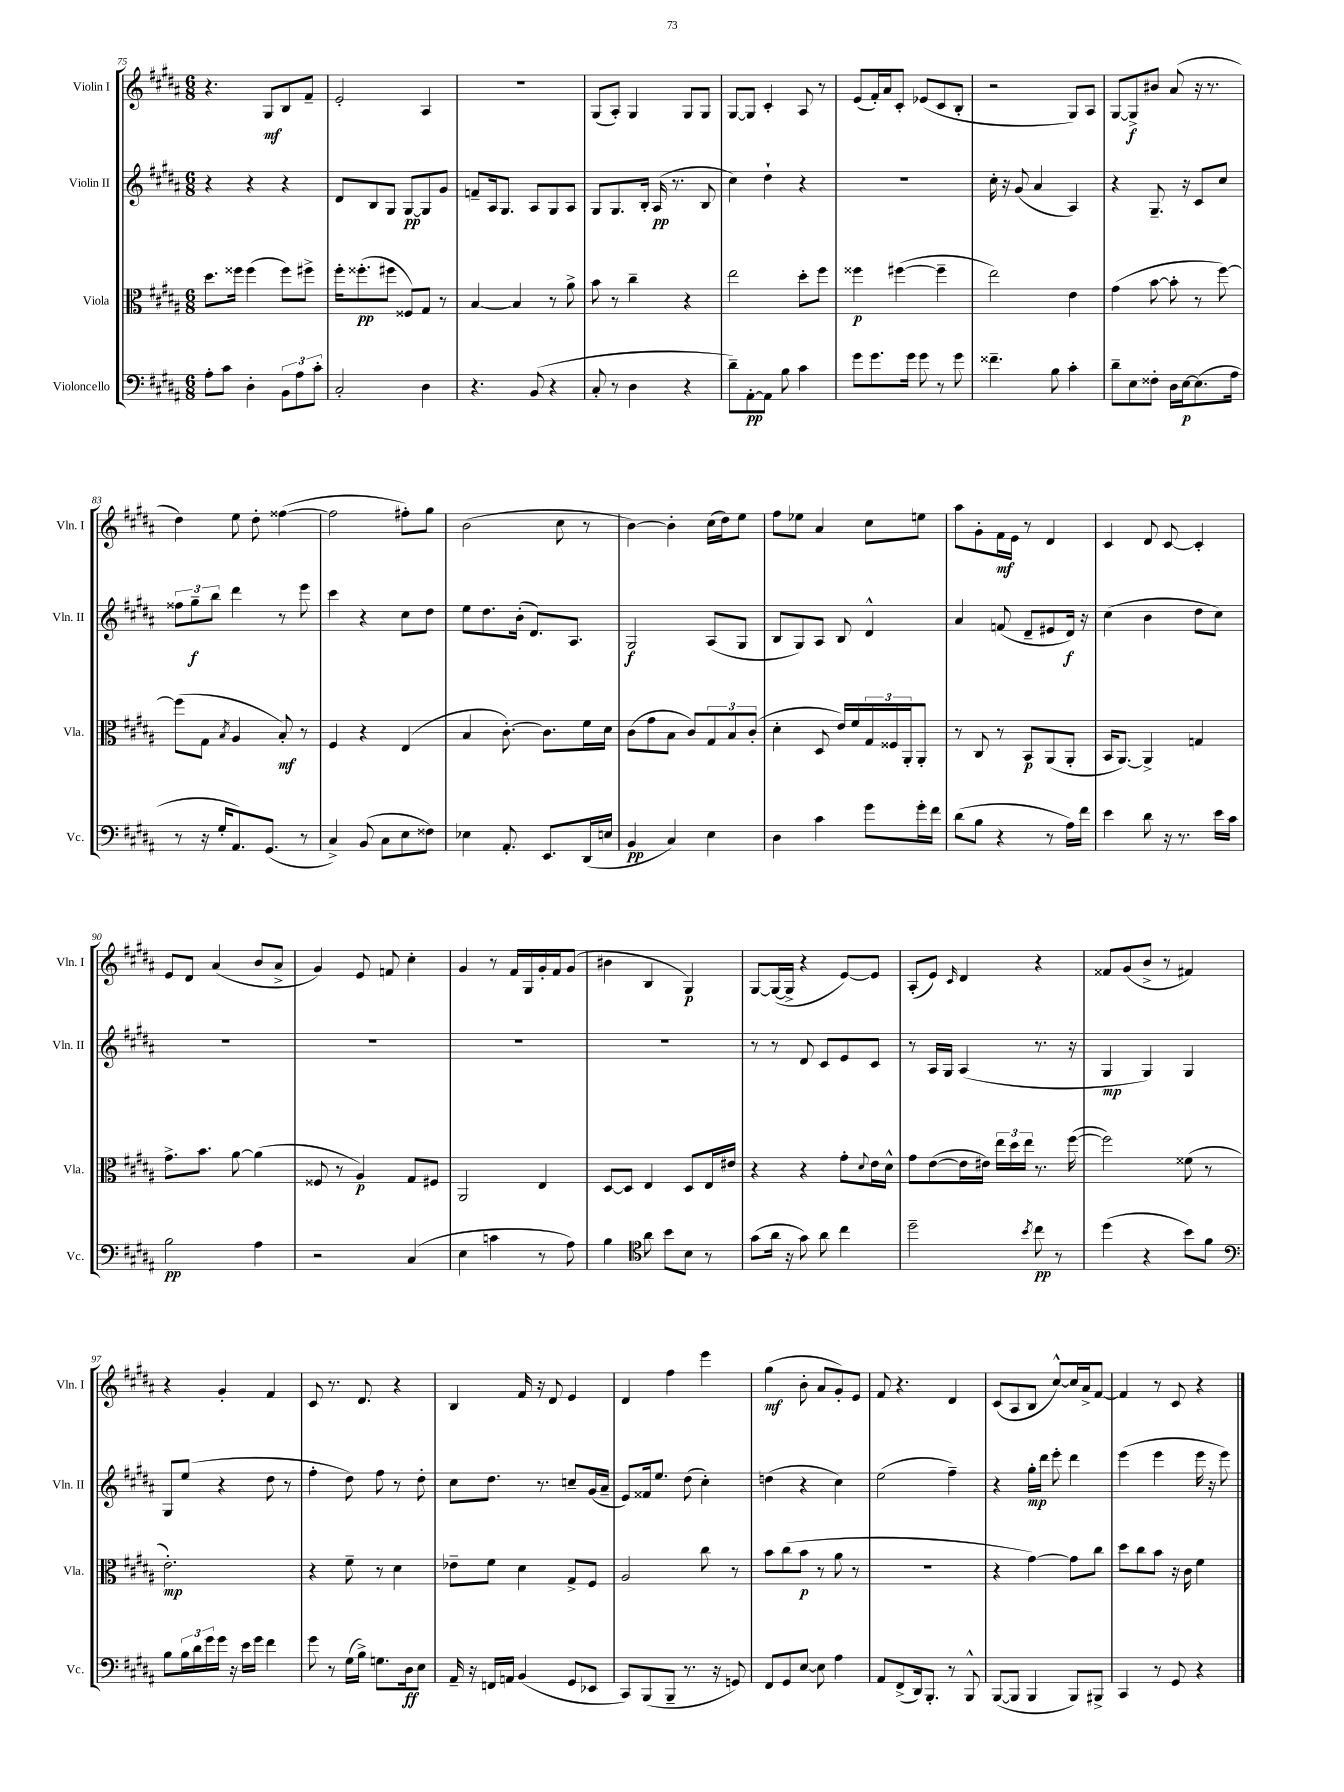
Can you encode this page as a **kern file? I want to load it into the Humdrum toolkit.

**kern	**dynam	**kern	**dynam	**kern	**dynam	**kern	**dynam
*part4	*part4	*part3	*part3	*part2	*part2	*part1	*part1
*staff4	*staff4	*staff3	*staff3	*staff2	*staff2	*staff1	*staff1
*I"Violoncello	*	*I"Viola	*	*I"Violin II	*	*I"Violin I	*
*I'Vc.	*	*I'Vla.	*	*I'Vln. II	*	*I'Vln. I	*
*clefF4	*	*clefC3	*	*clefG2	*	*clefG2	*
*k[f#c#g#d#a#]	*	*k[f#c#g#d#a#]	*	*k[f#c#g#d#a#]	*	*k[f#c#g#d#a#]	*
*M6/8	*	*M6/8	*	*M6/8	*	*M6/8	*
=75	=75	=75	=75	=75	=75	=75	=75
8A#'\L	.	8.dd#\L	.	4r	.	4.r	.
8c#\J	.	.	.	.	.	.	.
.	.	16ff##X\Jk	.	.	.	.	.
4D#'\	.	(4ff##\	.	4r	.	.	.
.	.	.	.	.	.	8G#/L	mf
12BB\L	.	8ff##\L)	.	4r	.	8B/	.
12A#\	.	.	.	.	.	.	.
.	.	8ff#X^\J	.	.	.	8f#~/J	.
12c#'\J	.	.	.	.	.	.	.
=76	=76	=76	=76	=76	=76	=76	=76
2C#'/	.	16ff#'\KL	.	8d#/L	.	2e'/	.
.	.	(8.ff##X'\	pp	.	.	.	.
.	.	.	.	8B/	.	.	.
.	.	8ff#X\J	.	8G#/J	.	.	.
.	.	8F##X/L)	.	[8G#/L	pp	.	.
4D#\	.	8G#/J	.	8G#/]	.	4A#/	.
.	.	8r	.	8g#/J	.	.	.
=77	=77	=77	=77	=77	=77	=77	=77
4.r	.	[4B/	.	8fn~/L	.	2.r	.
.	.	.	.	16A#/k	.	.	.
.	.	.	.	8.G#/J	.	.	.
.	.	4B/]	.	.	.	.	.
(8BB/	.	.	.	8A#/L	.	.	.
4r	.	8r	.	8G#/	.	.	.
.	.	8a#^\	.	8A#/J	.	.	.
=78	=78	=78	=78	=78	=78	=78	=78
8C#'/	.	8b\	.	8G#/L	.	(8G#/L	.
8r	.	8r	.	8.G#/	.	8A#'/J)	.
4D#\	.	4cc#~\	.	.	.	4G#/	.
.	.	.	.	16B'/Jk	.	.	.
.	.	.	.	(16A#/	pp	.	.
.	.	.	.	8.r	.	.	.
4r	.	4r	.	.	.	8G#/L	.
.	.	.	.	8B/	.	8G#/J	.
=79	=79	=79	=79	=79	=79	=79	=79
8d#~\L)	.	2ee\	.	4cc#\)	.	[8G#/L	.
[8AA#'\	pp	.	.	.	.	8G#/J]	.
8AA#\J]	.	.	.	4dd#`\	.	4c#'/	.
8B\	.	.	.	.	.	.	.
4c#\	.	8dd#'\L	.	4r	.	8A#/	.
.	.	8ff#\J	.	.	.	8r	.
=80	=80	=80	=80	=80	=80	=80	=80
8g#\L	.	4ff##X\	p	2.r	.	(8e/L	.
8.g#\	.	.	.	.	.	16f#'/L)	.
.	.	.	.	.	.	16a#/J	.
.	.	([4ff#X\	.	.	.	8c#'/J	.
16g#\Jk	.	.	.	.	.	.	.
8g#\	.	.	.	.	.	(8e-X/L	.
8r	.	4ff#~\]	.	.	.	8c#/	.
8g#\	.	.	.	.	.	8B'/J	.
=81	=81	=81	=81	=81	=81	=81	=81
4.f##X~\	.	2ee\)	.	16cc#'\	.	2r	.
.	.	.	.	16r	.	.	.
.	.	.	.	(8g#/	.	.	.
.	.	.	.	4a#/	.	.	.
8B\	.	.	.	.	.	.	.
4c#'\	.	4e\	.	4A#/)	.	8G#/L)	.
.	.	.	.	.	.	8A#/J	.
=82	=82	=82	=82	=82	=82	=82	=82
8d#~\L	.	(4g#\	.	4r	.	[8G#/L	.
8E\	.	.	.	.	.	8G#^/]	f
8F##X'\J	.	[8b\	.	8.G#~/	.	8b#X/J	.
16D#\LL	.	8b'\]	.	.	.	(8a#/	.
[16E\J	p	.	.	16r	.	.	.
(8.E\]	.	8r	.	8c#/L	.	16r	.
.	.	.	.	.	.	8.r	.
.	.	[8ff#\)	.	8cc#/J	.	.	.
16A#\Jk	.	.	.	.	.	.	.
!!LO:LB:g=z
=83	=83	=83	=83	=83	=83	=83	=83
8r	.	(8ff#\L]	.	12ff##X\L	.	4dd#\)	.
.	.	.	.	12gg#~\	f	.	.
16r	.	8G#\J	.	.	.	.	.
.	.	.	.	12bb\J	.	.	.
16G#'/KL	.	.	.	.	.	.	.
.	.	8qB/	.	.	.	.	.
8.AA#/)	.	4A#/	.	4ddd#\	.	8ee\	.
.	.	.	.	.	.	8dd#'\	.
(8.GG#/J	.	.	.	.	.	.	.
.	.	8B'/)	mf	8r	.	([4ff##X\	.
8r	.	8r	.	8eee\	.	.	.
=84	=84	=84	=84	=84	=84	=84	=84
4C#^/)	.	4F#/	.	4ccc#\	.	2ff##\]	.
(8BB/	.	4r	.	4r	.	.	.
8C#\L	.	.	.	.	.	.	.
8E\	.	(4E/	.	8cc#\L	.	8ff#X'\L)	.
8F##X\J)	.	.	.	8dd#\J	.	8gg#\J	.
=85	=85	=85	=85	=85	=85	=85	=85
4E-X\	.	4B/	.	8ee\L	.	(2b\	.
.	.	.	.	8.dd#\	.	.	.
8.AA#'/	.	[8.c#'\)	.	.	.	.	.
.	.	.	.	(16b'\Jk	.	.	.
.	.	.	.	8.d#/L)	.	.	.
8.EE/L	.	8.c#\L]	.	.	.	.	.
.	.	.	.	.	.	8cc#\	.
.	.	.	.	8.A#/J	.	.	.
(16DD#/L	.	16f#\L	.	.	.	8r	.
16En/JJ	.	16d#\JJ	.	.	.	.	.
=86	=86	=86	=86	=86	=86	=86	=86
4BB/	pp	(8c#\L	.	2G#/	f	[4b\)	.
.	.	8g#\	.	.	.	.	.
4C#/)	.	8B\J	.	.	.	4b'\]	.
.	.	8c#/L)	.	.	.	.	.
4E\	.	12G#/	.	(8A#/L	.	(16cc#\LL	.
.	.	.	.	.	.	16dd#\J)	.
.	.	12B/	.	.	.	.	.
.	.	.	.	8G#/J	.	8ee\J	.
.	.	(12c#'/J	.	.	.	.	.
=87	=87	=87	=87	=87	=87	=87	=87
4D#\	.	4d#'\	.	8B/L	.	8ff#\L	.
.	.	.	.	8G#/)	.	8ee-X\J	.
4c#\	.	8D#/	.	8A#/J	.	4a#/	.
.	.	16e/LL)	.	8B/	.	.	.
.	.	16f#/	.	.	.	.	.
8g#\L	.	24G#/	.	4d#^^/	.	8cc#\L	.
.	.	24F##X/	.	.	.	.	.
.	.	24AA#'/J	.	.	.	.	.
16g#'\L	.	8AA#'/J	.	.	.	8een\J	.
16f#\JJ	.	.	.	.	.	.	.
=88	=88	=88	=88	=88	=88	=88	=88
(8d#\L	.	8r	.	4a#/	.	8aa#\L	.
8B\J	.	8C#/	.	.	.	8g#'\	.
4r	.	8r	.	(8fn/	.	16f#\L	mf
.	.	.	.	.	.	16e\JJ	.
.	.	8BB/L	p	8d#~/L	.	8r	.
8r	.	(8AA#/	.	8e#X/	.	4d#/	.
16A#\LL)	.	8AA#'/J	.	16d#/Jk)	f	.	.
16f#\JJ	.	.	.	16r	.	.	.
=89	=89	=89	=89	=89	=89	=89	=89
4e\	.	16BB/KL	.	(4cc#\	.	4c#/	.
.	.	[8.AA#/J)	.	.	.	.	.
8d#\	.	4AA#^/]	.	4b\	.	8d#/	.
16r	.	.	.	.	.	[8c#/	.
8.r	.	.	.	.	.	.	.
.	.	4Gn/	.	8dd#\L	.	4c#'/]	.
16e\LL	.	.	.	8cc#\J)	.	.	.
16c#\JJ	.	.	.	.	.	.	.
!!LO:LB:g=z
=90	=90	=90	=90	=90	=90	=90	=90
2B\	pp	8.g#^\L	.	2.r	.	8e/L	.
.	.	.	.	.	.	8d#/J	.
.	.	8.b\J	.	.	.	.	.
.	.	.	.	.	.	(4a#/	.
.	.	[8a#\	.	.	.	.	.
4A#\	.	(4a#\]	.	.	.	8b/L	.
.	.	.	.	.	.	8a#^/J	.
=91	=91	=91	=91	=91	=91	=91	=91
2r	.	8F##X/	.	2.r	.	4g#/)	.
.	.	8r	.	.	.	.	.
.	.	4A#/)	p	.	.	8e/	.
.	.	.	.	.	.	8fn/	.
(4C#/	.	8G#/L	.	.	.	4cc#'\	.
.	.	8F#X/J	.	.	.	.	.
=92	=92	=92	=92	=92	=92	=92	=92
4E\	.	2AA#/	.	2.r	.	4g#/	.
4cn\	.	.	.	.	.	8r	.
.	.	.	.	.	.	16f#/LL	.
.	.	.	.	.	.	16G#/	.
8r	.	4E/	.	.	.	16g#'/	.
.	.	.	.	.	.	16f#/J	.
8A#\)	.	.	.	.	.	(8g#/J	.
=93	=93	=93	=93	=93	=93	=93	=93
4B\	.	[8D#/L	.	2.r	.	4b#X\	.
.	.	8D#/J]	.	.	.	.	.
*clefC4	*	*	*	*	*	*	*
8a#\	.	4E/	.	.	.	4B/	.
8b\L	.	.	.	.	.	.	.
8B\J	.	8D#/L	.	.	.	4G#/)	p
8r	.	16E/L	.	.	.	.	.
.	.	16e#X/JJ	.	.	.	.	.
=94	=94	=94	=94	=94	=94	=94	=94
(8g#\L	.	4r	.	8r	.	[8G#/L	.
16a#\Jk	.	.	.	8r	.	(16G#/L_	.
16r	.	.	.	.	.	16G#^/JJ]	.
8g#\)	.	4r	.	8d#/	.	4r	.
8a#\	.	.	.	8c#/L	.	.	.
4cc#\	.	8g#'\L	.	8e/	.	[8e/L)	.
.	.	8qqd#/	.	.	.	.	.
.	.	16e\L	.	8c#/J	.	8e/J]	.
.	.	16d#^^\JJ	.	.	.	.	.
=95	=95	=95	=95	=95	=95	=95	=95
2dd#~\	.	8g#\L	.	8r	.	(8A#'/L	.
.	.	([8e\	.	16A#/LL	.	8e/J)	.
.	.	.	.	16G#/JJ	.	.	.
.	.	.	.	.	.	16qqc#/	.
.	.	16e\L]	.	(4A#/	.	4d#/	.
.	.	16e#X\JJ)	.	.	.	.	.
.	.	24ee\LL	.	.	.	.	.
.	.	24dd#\	.	.	.	.	.
.	.	24ee\JJ	.	.	.	.	.
8qb/	.	.	.	.	.	.	.
8cc#\	pp	8.r	.	8.r	.	4r	.
8r	.	.	.	.	.	.	.
.	.	([16ff#\	.	16r	.	.	.
=96	=96	=96	=96	=96	=96	=96	=96
(4dd#\	.	2ff#\])	.	4G#/	mp	8f##X/L	.
.	.	.	.	.	.	(8g#/	.
4r	.	.	.	4G#/)	.	8b^/J	.
.	.	.	.	.	.	8r	.
8b\L)	.	(8f##X\	.	4G#/	.	4f#X/)	.
8f#\J	.	8r	.	.	.	.	.
!!LO:LB:g=z
=97	=97	=97	=97	=97	=97	=97	=97
*clefF4	*	*	*	*	*	*	*
8B\L	.	2.e'\)	mp	8G#/L	.	4r	.
24B\L	.	.	.	(8ee/J	.	.	.
24d#\	.	.	.	.	.	.	.
24g#\	.	.	.	.	.	.	.
16g#\JJ	.	.	.	4r	.	4g#'/	.
16r	.	.	.	.	.	.	.
16e\LL	.	.	.	.	.	.	.
16g#\JJ	.	.	.	.	.	.	.
4f#\	.	.	.	8dd#\	.	4f#/	.
.	.	.	.	8r	.	.	.
=98	=98	=98	=98	=98	=98	=98	=98
8g#\	.	4r	.	4ff#'\	.	8c#/	.
8r	.	.	.	.	.	8.r	.
(16G#\LL	.	8f#~\	.	8dd#\)	.	.	.
16B^\JJ)	.	.	.	.	.	8.d#/	.
8.Gn\L	.	8r	.	8ff#\	.	.	.
.	.	4d#\	.	8r	.	4r	.
16D#\k	ff	.	.	.	.	.	.
8E\J	.	.	.	8dd#'\	.	.	.
=99	=99	=99	=99	=99	=99	=99	=99
16AA#~/	.	8e-X~\L	.	8cc#\L	.	4B/	.
16r	.	.	.	.	.	.	.
16FFn/LL	.	8f#\J	.	8.dd#\J	.	.	.
16AAn/JJ	.	.	.	.	.	.	.
(4BB/	.	4d#\	.	.	.	16f#/	.
.	.	.	.	8.r	.	16r	.
.	.	.	.	.	.	8d#/	.
8GG#/L	.	8G#^/L	.	8ccn~/L	.	4e/	.
8EE-X/J	.	8F#/J	.	(16g#/L	.	.	.
.	.	.	.	16a#~/JJ	.	.	.
=100	=100	=100	=100	=100	=100	=100	=100
8CC#/L)	.	2A#/	.	8e/L)	.	4d#/	.
(8BBB/	.	.	.	16f##X/k	.	.	.
.	.	.	.	8.ee/J	.	.	.
8BBB~/J	.	.	.	.	.	4ff#\	.
8.r	.	.	.	(8dd#\	.	.	.
.	.	8cc#\	.	4cc#'\)	.	4eee\	.
16r	.	.	.	.	.	.	.
8GGn/)	.	8r	.	.	.	.	.
=101	=101	=101	=101	=101	=101	=101	=101
8FF#/L	.	8b\L	.	(4ddn\	.	(4gg#\	mf
8GG#/	.	(8cc#\	.	.	.	.	.
[8E/J	.	8b\J	p	4r	.	8b'\	.
8E\]	.	8r	.	.	.	8a#/L	.
4A#\	.	8a#\	.	4cc#\)	.	8g#'/)	.
.	.	8r	.	.	.	8e/J	.
=102	=102	=102	=102	=102	=102	=102	=102
8AA#/L	.	2.r	.	(2ee\	.	8f#/	.
(8FF#^/	.	.	.	.	.	4.r	.
16DD#/k)	.	.	.	.	.	.	.
8.BBB'/J	.	.	.	.	.	.	.
8r	.	.	.	4ff#~\)	.	4d#/	.
8BBB^^/	.	.	.	.	.	.	.
=103	=103	=103	=103	=103	=103	=103	=103
([8BBB/L	.	4r	.	4r	.	(8c#/L	.
8BBB/J]	.	.	.	.	.	8A#/	.
4BBB/	.	[4g#\)	.	16gg#'\LL	mp	8B/J	.
.	.	.	.	16ddd#\JJ	.	.	.
.	.	.	.	8eee'\	.	[8cc#^^/L)	.
8BBB/L)	.	8g#\L]	.	4ddd#\	.	16cc#/L]	.
.	.	.	.	.	.	16a#^/J	.
8BBB#X^/J	.	8cc#\J	.	.	.	[8f#/J	.
=104	=104	=104	=104	=104	=104	=104	=104
4CC#/	.	8dd#\L	.	(4eee\	.	4f#/]	.
.	.	8cc#\	.	.	.	.	.
8r	.	8b\J	.	4eee\	.	8r	.
8GG#/	.	16r	.	.	.	8c#/	.
.	.	16c#\	.	.	.	.	.
4r	.	4f#\	.	16eee\	.	4r	.
.	.	.	.	16r	.	.	.
.	.	.	.	8eee\)	.	.	.
==	==	==	==	==	==	==	==
*-	*-	*-	*-	*-	*-	*-	*-
